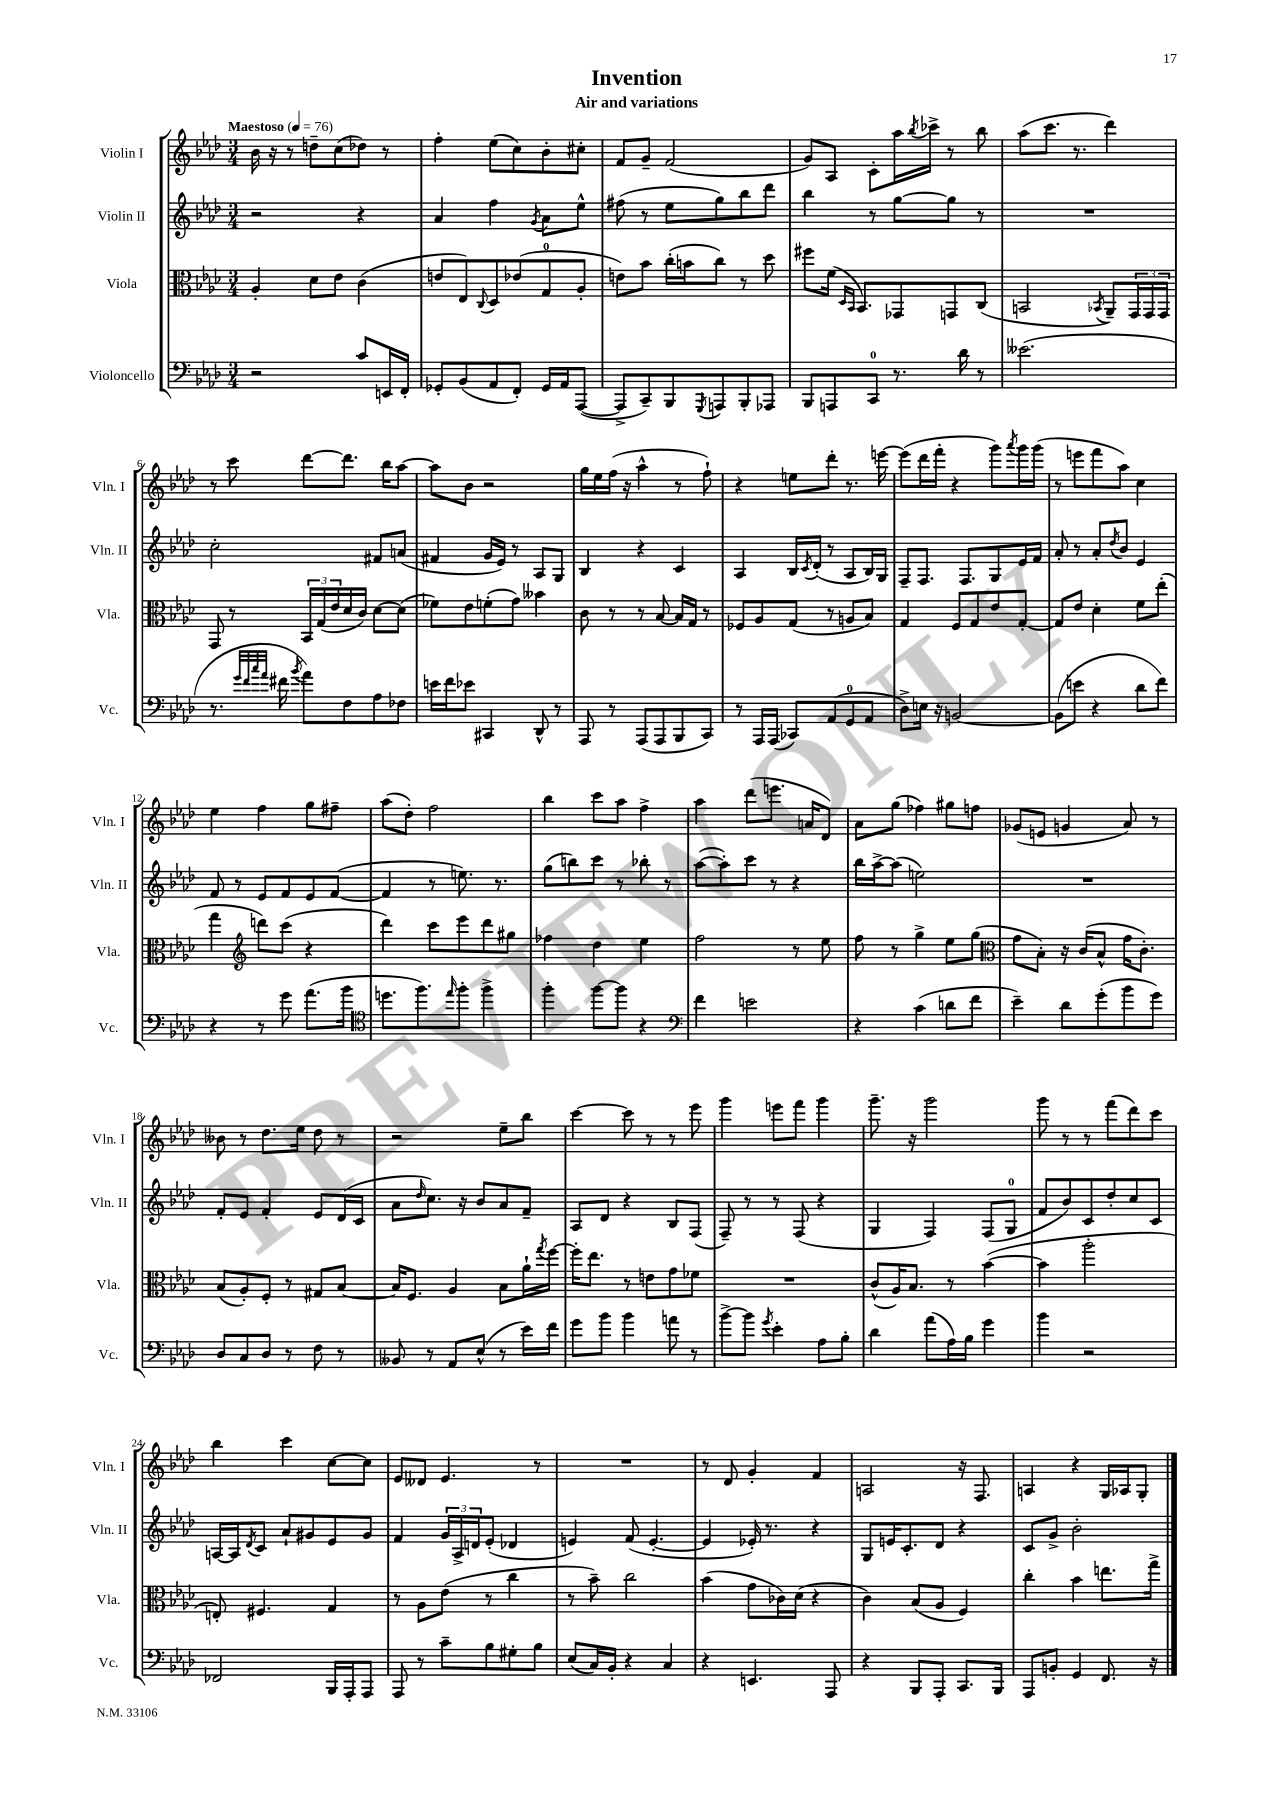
\header { title = "Invention" subtitle = "Air and variations" }
<<
\new StaffGroup <<
\new Staff = "s0" \with { instrumentName = "Violin I" shortInstrumentName = "Vln. I" } {
    \clef treble \key aes \major \numericTimeSignature \time 3/4 \tempo "Maestoso" 4 = 76
    bes'16 r16 r8 d''8-- c''8( des''8) r8 |
    f''4-. ees''8( c''8) bes'8-. cis''8-. |
    f'8 g'8-- f'2( |
    g'8) aes8 c'8-. aes''16 \acciaccatura { bes''8 } ces'''16-> r8 bes''8 |
    aes''8( c'''8. r8. des'''4) |
    r8 c'''8 des'''8~ des'''8. bes''16 aes''8~ |
    aes''8 bes'8 r2 |
    g''16 ees''16 f''16( r16 aes''4-^ r8 f''8-!) |
    r4 e''8 des'''8-. r8. e'''16~ |
    e'''8( des'''16 f'''16-. r4 g'''8) \acciaccatura { aes'''8 } g'''16 g'''16( |
    r8 e'''8 f'''8 aes''8) c''4 |
    ees''4 f''4 g''8 fis''8-- |
    aes''8( des''8-.) f''2 |
    bes''4 c'''8 aes''8 f''4-> |
    aes''4 des'''8( e'''8. a'16 des'8) |
    aes'8 g''8( fes''4) gis''8 f''8 |
    ges'8( e'8 g'4 aes'8) r8 |
    beses'8 r8 des''8. ees''16 des''8 r8 |
    r2 ees''8-- bes''8 |
    c'''4~ c'''8 r8 r8 ees'''8 |
    g'''4 e'''8 f'''8 g'''4 |
    g'''8.-- r16 g'''2 |
    g'''8 r8 r8 f'''8( des'''8) c'''8 |
    bes''4 c'''4 c''8~ c''8 |
    ees'8 deses'8 ees'4. r8 |
    R2. |
    r8 des'8 g'4-. f'4 |
    a2 r16 f8. |
    a4 r4 g16 aes16 g8-. \bar "|." |
}
\new Staff = "s1" \with { instrumentName = "Violin II" shortInstrumentName = "Vln. II" } {
    \clef treble \key aes \major \numericTimeSignature \time 3/4
    r2 r4 |
    aes'4 f''4 \acciaccatura { g'8 } aes'8 ees''8-^ |
    fis''8( r8 ees''8 g''8) bes''8 des'''8 |
    bes''4 r8 g''8~ g''8 r8 |
    R2. |
    c''2-. fis'8 a'8( |
    fis'4 g'16 ees'16) r8 aes8 g8 |
    bes4 r4 c'4 |
    aes4 bes16 \acciaccatura { c'8 } des'16-.( r8 aes8 bes16) g16 |
    f8-- f8. f8. g8 ees'16 f'16 |
    aes'8-. r8 aes'8-. \acciaccatura { des''8 } bes'8 ees'4 |
    f'8 r8 ees'8 f'8 ees'8 f'8~( |
    f'4 r8 e''8.) r8. |
    g''8( b''8) c'''8 r8 bes''8-. r8 |
    aes''8~( aes''8-.) c'''8 r8 r4 |
    bes''16 aes''16~-> aes''8( e''2) |
    R2. |
    f'8-. ees'8 f'4-. ees'8 des'16( c'16 |
    aes'8 \grace { des''16 } c''8.) r16 bes'8 aes'8 f'8-- |
    aes8 des'8 r4 bes8 f8( |
    f8--) r8 r8 f8( r4 |
    g4 f4) f8( g8-0 |
    f'8 bes'8) c'8 des''8-. c''8 c'8 |
    a16~ a16 \acciaccatura { des'8 } c'8 aes'8-! gis'8 ees'8 gis'8 |
    f'4 \tuplet 3/2 { g'16 aes16-> d'16 } ees'8-.( des'4 |
    e'4) f'8( e'4.~-. |
    e'4 ees'16-.) r8. r4 |
    g8 e'16 c'8.-. des'8 r4 |
    c'8 g'8-> bes'2-. \bar "|." |
}
\new Staff = "s2" \with { instrumentName = "Viola" shortInstrumentName = "Vla." } {
    \clef alto \key aes \major \numericTimeSignature \time 3/4
    aes4-. des'8 ees'8 c'4( |
    e'8 ees8) \appoggiatura { c8 } des8 ees'8( g8-0 aes8-. |
    e'8) bes'8 c''16-.( b'16 c''8) r8 des''8 |
    fis''8 f'16( \grace { des16 bes,16 } bes,8.) ges,8 g,8 c8( |
    b,2 \acciaccatura { bes,8 } aes,8--) \tuplet 3/2 { g,16 g,16 g,16 } |
    g,8 r8 \tuplet 3/2 { bes,16 g16( ees'16 } des'16 c'16) des'8~ des'8( |
    fes'8) ees'8 f'8-.( g'8) beses'4 |
    c'8 r8 r8 bes8~ bes16 g16 r8 |
    fes8 aes8 g8( r8 a8 bes8) |
    g4 f8 g8 ees'8 g8~-. |
    g8 ees'8 des'4-. f'8 ees''8-.( |
    g''4 \clef treble d'''8) c'''8( r4 |
    des'''4) c'''8 ees'''8 des'''8 gis''8 |
    fes''4 des''4 ees''4 |
    f''2 r8 ees''8 |
    f''8 r8 g''4-> ees''8 g''8( |
    \clef alto g'8 bes8-.) r16 c'16( bes8-^ g'16 c'8.-.) |
    bes8( aes8-.) f8-. r8 gis8 bes8~ |
    bes16 f8. aes4 bes8 aes'16-! \acciaccatura { g''8 } f''16~ |
    f''16-. ees''8. r8 e'8 g'8 fes'8 |
    R2. |
    c'8-^( aes16) bes8. r8 bes'4~( |
    bes'4 aes''2-. |
    e8-.) fis4. g4 |
    r8 aes8 ees'8( r8 c''4 |
    r8 bes'8--) c''2 |
    bes'4( g'8 ces'16) des'16( r4 |
    c'4) bes8( aes8 f4) |
    c''4-. bes'4 e''8. g''16-> \bar "|." |
}
\new Staff = "s3" \with { instrumentName = "Violoncello" shortInstrumentName = "Vc." } {
    \clef bass \key aes \major \numericTimeSignature \time 3/4
    r2 c'8 e,16 f,16-. |
    ges,8-. bes,8( aes,8 f,8-.) ges,16 aes,16 aes,,8~( |
    aes,,8-> c,8--) bes,,8 \acciaccatura { g,,8 } a,,8 bes,,8-. aes,,8 |
    bes,,8 a,,8 c,8-0 r8. des'16 r8 |
    eeses'2.( |
    r8. \grace { g'32 f'32 c''32 aes'32 } fis'16 \acciaccatura { bes'8 } aes'8) f8 aes8 fes8 |
    e'16 f'16 ees'8 cis,4 des,8-^ r8 |
    aes,,8 r8 aes,,8( aes,,8 bes,,8 c,8) |
    r8 aes,,16 aes,,16( ces,8) aes,8( g,8-0 aes,8 |
    des8->) e16 r16 b,2~ |
    b,8( e'8 r4 des'8 f'8) |
    r4 r8 g'8 aes'8.( bes'16 |
    \clef tenor d''8. f''8.) \grace { ees''16 } f''8-. f''4-> |
    f''4-. f''8~ f''8 r4 |
    \clef bass f'4 e'2 |
    r4 c'4( d'8 f'8 |
    ees'4--) des'8 g'8-.( bes'8 g'8) |
    des8 c8 des8 r8 f8 r8 |
    beses,8 r8 aes,8 ees8-^( r8 ees'16) f'16 |
    g'8 bes'8 bes'4 a'8 r8 |
    bes'8~-> bes'8 \acciaccatura { g'8 } ees'4-. aes8 bes8-. |
    des'4 aes'8( aes16) bes16 g'4 |
    bes'4 r2 |
    fes,2 bes,,16 aes,,16-. aes,,8 |
    aes,,8 r8 c'8-- bes8 gis8-. bes8 |
    ees8( c16) bes,16-. r4 c4 |
    r4 e,4. aes,,8 |
    r4 bes,,8 aes,,8-. c,8. bes,,16 |
    aes,,8 b,8-. g,4 f,8. r16 \bar "|." |
}
>>
>>
